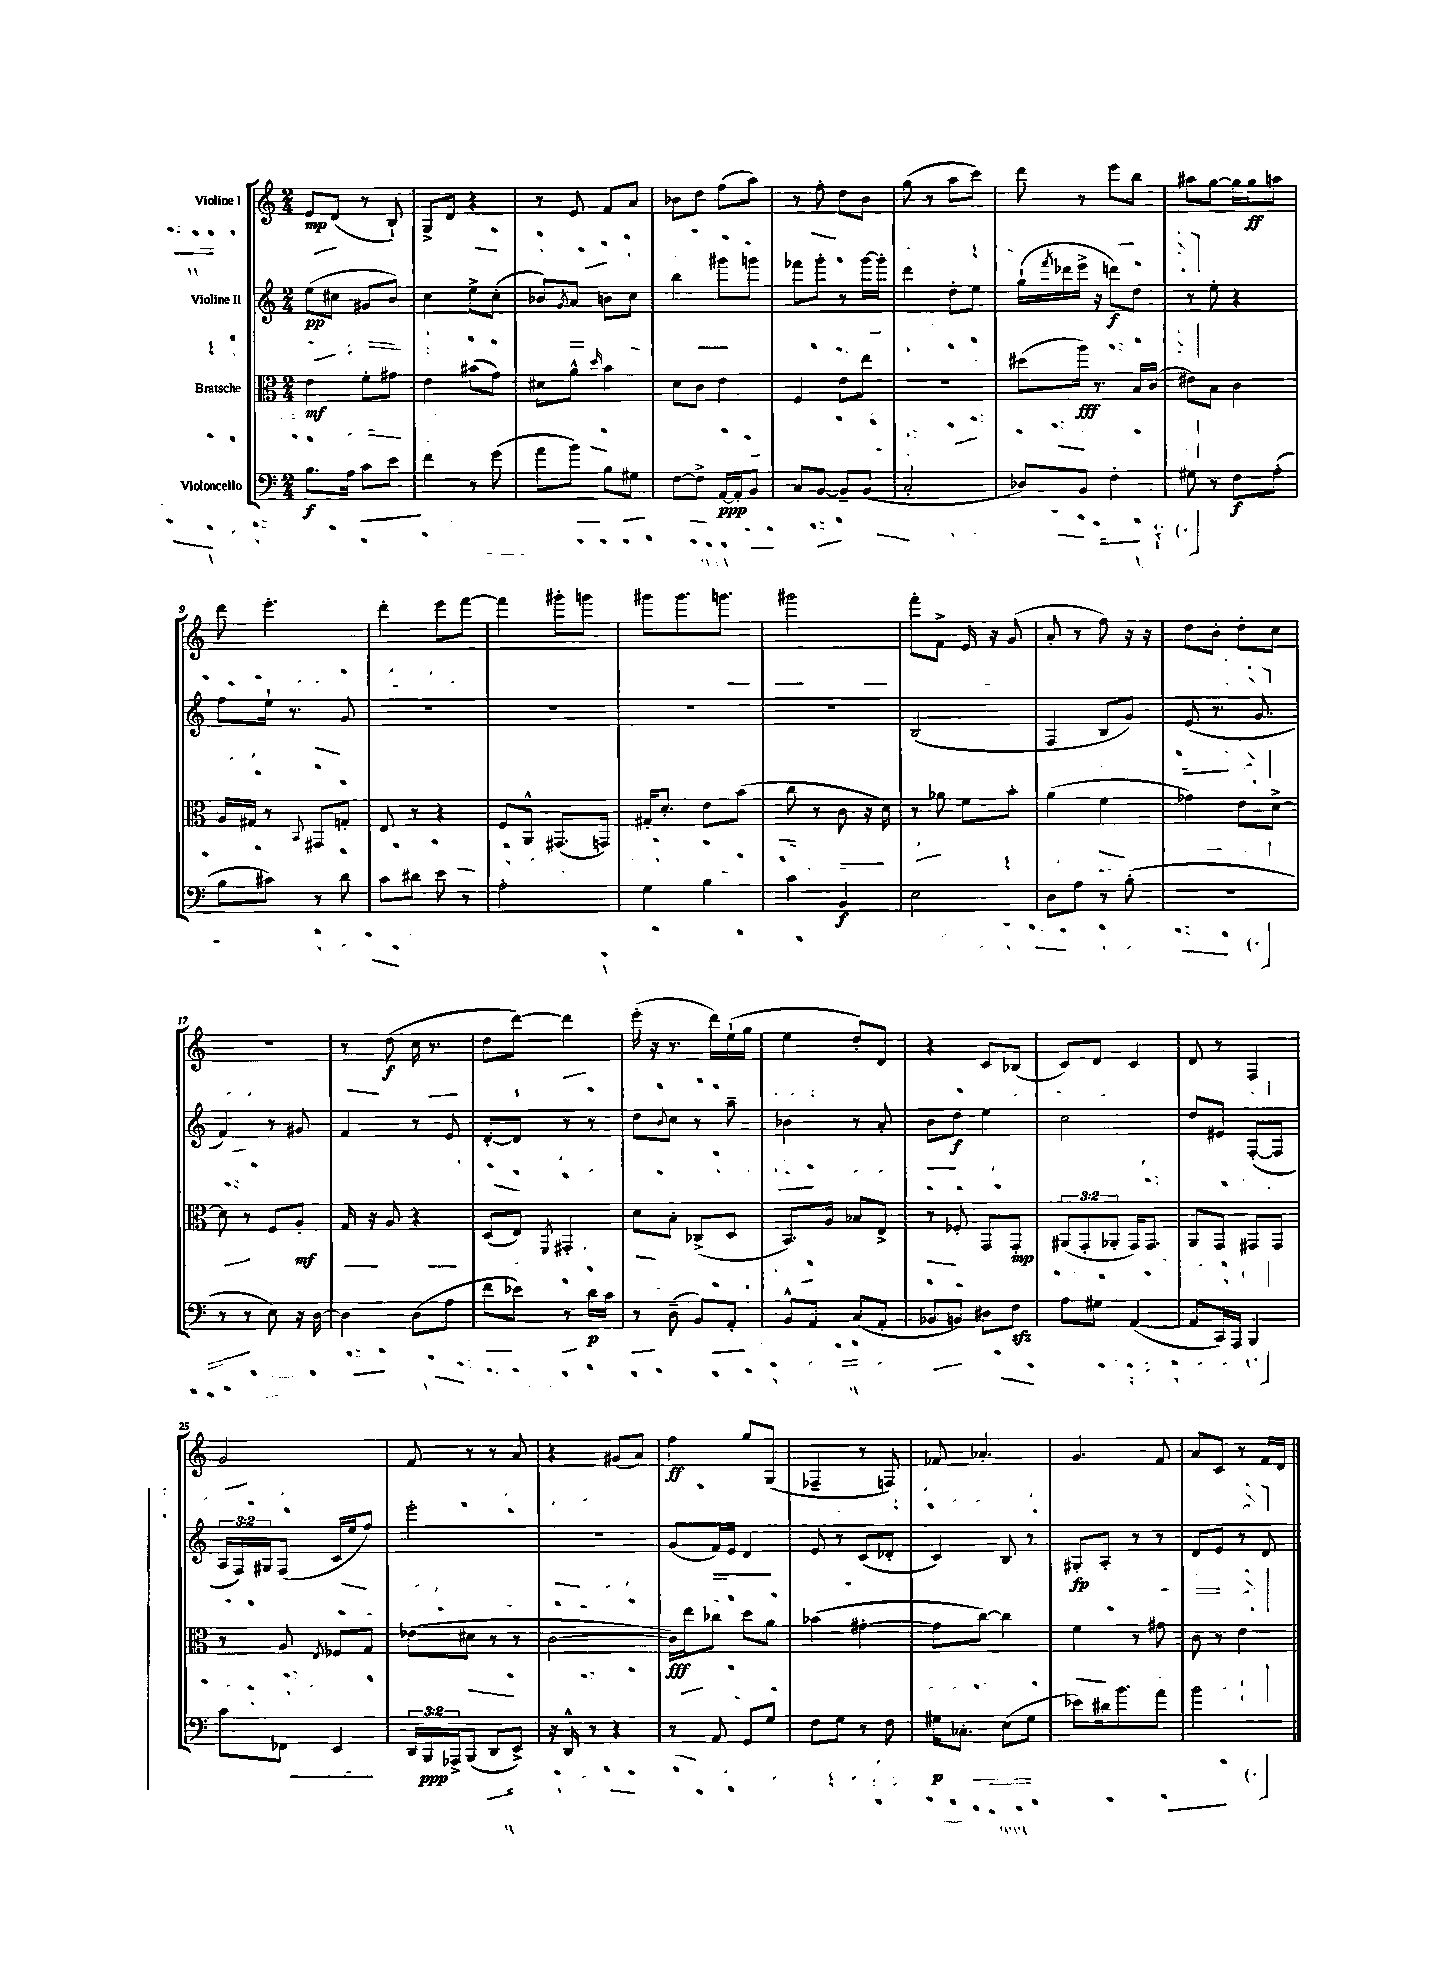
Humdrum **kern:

**kern	**dynam	**kern	**dynam	**kern	**dynam	**kern	**dynam
*part4	*part4	*part3	*part3	*part2	*part2	*part1	*part1
*staff4	*staff4	*staff3	*staff3	*staff2	*staff2	*staff1	*staff1
*I"Violoncello	*	*I"Bratsche	*	*I"Violine II	*	*I"Violine I	*
*clefF4	*	*clefC3	*	*clefG2	*	*clefG2	*
*k[]	*	*k[]	*	*k[]	*	*k[]	*
*M2/4	*	*M2/4	*	*M2/4	*	*M2/4	*
=1	=1	=1	=1	=1	=1	=1	=1
8.B\L	f	4e\	mf	(8ee\L	pp	8e/L	mp
.	.	.	.	8cc#X\J	.	(8d/J	.
16A\Jk	.	.	.	.	.	.	.
8c\L	.	8f'\L	.	8g#X/L	.	8r	.
8e\J	.	8g#X\J	.	8b/J)	.	8B`/)	.
=2	=2	=2	=2	=2	=2	=2	=2
4f\	.	4e\	.	4cc\	.	8G^/L	.
.	.	.	.	.	.	8d/J	.
8r	.	(8b#X\L	.	8ee^\L	.	4r	.
(8g\	.	8g\J)	.	(8cc'\J	.	.	.
=3	=3	=3	=3	=3	=3	=3	=3
8a\L	.	8d#X\L	.	8b-X/L)	.	8r	.
.	.	.	.	8qg/	.	.	.
8b\J)	.	8a^^\J	.	8a/J	.	8e/	.
.	.	16qqdd/	.	.	.	.	.
8B\L	.	4b\	.	8bn\L	.	8f/L	.
8G#X\J	.	.	.	8cc\J	.	8a/J	.
=4	=4	=4	=4	=4	=4	=4	=4
[8F\L	.	8d\L	.	4bb\	.	8b-X\L	.
8F^\J]	.	8c\J	.	.	.	8dd\J	.
[16AA/LL	ppp	4e\	.	8ggg#X\L	.	(8ff\L	.
16AA'/J]	.	.	.	.	.	.	.
8BB/J	.	.	.	8gggn\J	.	8aa\J)	.
=5	=5	=5	=5	=5	=5	=5	=5
8C/L	.	4F/	.	8fff-X\L	.	8r	.
[8BB/J	.	.	.	8ggg'\J	.	8ff'\	.
8BB~/L]	.	8e\L	.	8r	.	8dd\L	.
(8BB/J	.	8ee\J	.	[16ggg\LL	.	8b\J	.
.	.	.	.	16ggg'\JJ]	.	.	.
=6	=6	=6	=6	=6	=6	=6	=6
2C'/	.	2r	.	4ddd\	.	(8gg\	.
.	.	.	.	.	.	8r	.
.	.	.	.	8dd'\L	.	8aa\L	.
.	.	.	.	8ee\J	.	8ccc\J)	.
=7	=7	=7	=7	=7	=7	=7	=7
8D-X/L)	.	(8dd#X\L	.	(16gg`\LL	.	8ddd\	.
.	.	.	.	8qfff/	.	.	.
.	.	.	.	16ddd-X\	.	.	.
8BB/J	.	16aa\Jk)	fff	16eee^\JJ	.	8r	.
.	.	8.r	.	16r	.	.	.
4F'\	.	.	.	8dddn\L)	f	8eee\L	.
.	.	16B/LL	.	8dd\J	.	8bb\J	.
.	.	(16c/JJ	.	.	.	.	.
=8	=8	=8	=8	=8	=8	=8	=8
8G#X\	.	8e#X\L)	.	8r	.	8aa#X\L	.
8r	.	8B\J	.	8ee'\	.	[8gg\J	.
8F\L	f	4c\	.	4r	.	16gg\LL]	.
.	.	.	.	.	.	16gg\J	ff
(8A'\J	.	.	.	.	.	8aan\J	.
!!LO:LB:g=z
=9	=9	=9	=9	=9	=9	=9	=9
8B\L	.	16A/LL	.	8ff\L	.	8ddd\	.
.	.	16G#X/JJ	.	.	.	.	.
8c#X\J)	.	8r	.	16ee`\Jk	.	4.eee'\	.
.	.	.	.	8.r	.	.	.
.	.	8qqBB/	.	.	.	.	.
8r	.	8GG#X/L	.	.	.	.	.
8d\	.	8Gn'/J	.	8g/	.	.	.
=10	=10	=10	=10	=10	=10	=10	=10
8c\L	.	8E/	.	2r	.	4ddd'\	.
8d#X\J	.	8r	.	.	.	.	.
8e\	.	4r	.	.	.	8eee\L	.
8r	.	.	.	.	.	[8fff\J	.
=11	=11	=11	=11	=11	=11	=11	=11
2A'\	.	8F/L	.	2r	.	4fff\]	.
.	.	8AA^^/J	.	.	.	.	.
.	.	(8.GG#X/L	.	.	.	8ggg#X'\L	.
.	.	.	.	.	.	8gggn\J	.
.	.	16GGn/Jk)	.	.	.	.	.
=12	=12	=12	=12	=12	=12	=12	=12
4G\	.	16G#X'/KL	.	2r	.	8ggg#X\L	.
.	.	8.d'/J	.	.	.	.	.
.	.	.	.	.	.	8.ggg#\	.
4B\	.	8e\L	.	.	.	.	.
.	.	.	.	.	.	8.gggn\J	.
.	.	(8b\J	.	.	.	.	.
=13	=13	=13	=13	=13	=13	=13	=13
4c\	.	8cc\	.	2r	.	2ggg#X\	.
.	.	8r	.	.	.	.	.
4BB/	f	8c\	.	.	.	.	.
.	.	16r	.	.	.	.	.
.	.	16d\)	.	.	.	.	.
=14	=14	=14	=14	=14	=14	=14	=14
2E\	.	8r	.	(2B/	.	8fff'\L	.
.	.	8a-X\	.	.	.	8f^\J	.
.	.	8f\L	.	.	.	16e/	.
.	.	.	.	.	.	16r	.
.	.	8b'\J	.	.	.	(8g/	.
=15	=15	=15	=15	=15	=15	=15	=15
8D\L	.	(4a\	.	4F/	.	8a'/	.
8A\J	.	.	.	.	.	8r	.
8r	.	4f\	.	8B/L	.	8ff\)	.
(8B'\	.	.	.	8g/J)	.	16r	.
.	.	.	.	.	.	16r	.
=16	=16	=16	=16	=16	=16	=16	=16
2r	.	4g-X\)	.	(8e/	.	8dd\L	.
.	.	.	.	8.r	.	8b'\J	.
.	.	8e\L	.	.	.	8dd'\L	.
.	.	.	.	8.g/	.	.	.
.	.	[8d^\J	.	.	.	8cc\J	.
!!LO:LB:g=z
=17	=17	=17	=17	=17	=17	=17	=17
8r	.	8d\]	.	4f/)	.	2r	.
8r	.	8r	.	.	.	.	.
8E\)	.	8F/L	.	8r	.	.	.
16r	.	8A'/J	mf	8g#X/	.	.	.
[16D\	.	.	.	.	.	.	.
=18	=18	=18	=18	=18	=18	=18	=18
4D\]	.	16G/	.	4f/	.	8r	.
.	.	16r	.	.	.	.	.
.	.	8A/	.	.	.	(8dd\	f
(8D\L	.	4r	.	8r	.	16cc\	.
.	.	.	.	.	.	8.r	.
8A\J	.	.	.	8e/	.	.	.
=19	=19	=19	=19	=19	=19	=19	=19
8f\L	.	(8D/L	.	[8d'/L	.	8dd\L	.
8e-X\J)	.	8E/J)	.	8d/J]	.	[8ddd\J)	.
.	.	8qFF/	.	.	.	.	.
8r	.	4GG#X'/	.	8r	.	4ddd\]	.
16d\LL	p	.	.	8r	.	.	.
16c\JJ	.	.	.	.	.	.	.
=20	=20	=20	=20	=20	=20	=20	=20
8r	.	8d\L	.	8dd\L	.	(16eee'\	.
.	.	.	.	.	.	16r	.
.	.	.	.	8qqb/	.	.	.
(8D~\	.	8B'\J	.	8cc\J	.	8.r	.
8BB/L)	.	(8C-X^/L	.	8r	.	.	.
.	.	.	.	.	.	16ddd\LL)	.
8AA'/J	.	8D/J	.	8aa~\	.	(16ee`\	.
.	.	.	.	.	.	16gg\JJ	.
=21	=21	=21	=21	=21	=21	=21	=21
8BB^^/L	.	8.BB/L)	.	4b-X\	.	4ee\	.
8AA/J	.	.	.	.	.	.	.
.	.	16A/Jk	.	.	.	.	.
(8C/L	.	8B-X/L	.	8r	.	8dd'/L)	.
8AA'/J	.	8E^/J	.	8a'/	.	8d/J	.
=22	=22	=22	=22	=22	=22	=22	=22
8BB-X/L	.	8r	.	8b\L	.	4r	.
8BBn/J)	.	8F-X'/	.	8dd\J	f	.	.
8D#X\L	.	8GG/L	.	4ee\	.	8c/L	.
8Fzz\J	.	8GG'/J	mp	.	.	(8B-X/J	.
=23	=23	=23	=23	=23	=23	=23	=23
8A\L	.	(12AA#X/L	.	2cc\	.	8c/L)	.
.	.	12GG'/	.	.	.	.	.
8G#X\J	.	.	.	.	.	8d/J	.
.	.	12AA-X'/J	.	.	.	.	.
([4AA/	.	16GG/KL)	.	.	.	4c/	.
.	.	8.GG/J	.	.	.	.	.
=24	=24	=24	=24	=24	=24	=24	=24
8AA/L]	.	8AA/L	.	8dd/L	.	8d/	.
16CC/L)	.	8GG/J	.	8e#X/J	.	8r	.
16AAA/JJ	.	.	.	.	.	.	.
4BBB/	.	8GG#X/L	.	([8F'/L	.	4F/	.
.	.	8GG#/J	.	8F/J]	.	.	.
!!LO:LB:g=z
=25	=25	=25	=25	=25	=25	=25	=25
8c\L	.	8r	.	24A/LL	.	2g/	.
.	.	.	.	24F/)	.	.	.
.	.	.	.	24G#X/J	.	.	.
8FF-X\J	.	8A/	.	(8F/J	.	.	.
.	.	8qE/	.	.	.	.	.
4EE/	.	8F-X/L	.	16c/LL	.	.	.
.	.	.	.	16ee/J	.	.	.
.	.	8G/J	.	8ff/J)	.	.	.
=26	=26	=26	=26	=26	=26	=26	=26
24DD/LL	.	(8e-X\L	.	2eee'\	.	8f/	.
24BBB/	ppp	.	.	.	.	.	.
24AAA-X^/J	.	.	.	.	.	.	.
(8BBB/J	.	8d#X\J	.	.	.	8r	.
8DD/L	.	8r	.	.	.	8r	.
8EE^/J)	.	8r	.	.	.	8a/	.
=27	=27	=27	=27	=27	=27	=27	=27
16r	.	[2c\	.	2r	.	4r	.
16DD^^/	.	.	.	.	.	.	.
8r	.	.	.	.	.	.	.
4r	.	.	.	.	.	(8g#X/L	.
.	.	.	.	.	.	8a/J)	.
=28	=28	=28	=28	=28	=28	=28	=28
8r	.	16c\LL])	fff	(8g/L	.	4ff\	ff
.	.	16ee\J	.	.	.	.	.
8AA/	.	8cc-X\J	.	16f/L)	.	.	.
.	.	.	.	16e/JJ	.	.	.
8GG/L	.	8dd\L	.	4d/	.	8gg/L	.
8G/J	.	8a\J	.	.	.	(8G/J	.
=29	=29	=29	=29	=29	=29	=29	=29
8F\L	.	(4b-X\	.	8e/	.	4F-X~/	.
8G\J	.	.	.	8r	.	.	.
8r	.	[4g#X'\	.	(8c/L	.	8r	.
8F\	.	.	.	8d-X'/J	.	8Fn/)	.
=30	=30	=30	=30	=30	=30	=30	=30
16G#X\KL	p	8g#\L]	.	4c/)	.	8f-X/	.
8.C-X'\J	.	.	.	.	.	.	.
.	.	[8cc\J)	.	.	.	4.a-X'/	.
(8E\L	.	4cc\]	.	8B/	.	.	.
8G#\J	.	.	.	8r	.	.	.
=31	=31	=31	=31	=31	=31	=31	=31
8e-X\L)	.	4f\	.	8G#X'/L	fp	4.g/	.
16d#X\k	.	.	.	8A'/J	.	.	.
8.b\	.	.	.	.	.	.	.
.	.	8r	.	8r	.	.	.
8a\J	.	8g#X\	.	8r	.	8f/	.
=32	=32	=32	=32	=32	=32	=32	=32
2b\	.	8c\	.	8d/L	.	8a/L	.
.	.	8r	.	8e/J	.	8c/J	.
.	.	4e\	.	8r	.	8r	.
.	.	.	.	8d/	.	16f/LL	.
.	.	.	.	.	.	16d/JJ	.
==	==	==	==	==	==	==	==
*-	*-	*-	*-	*-	*-	*-	*-
